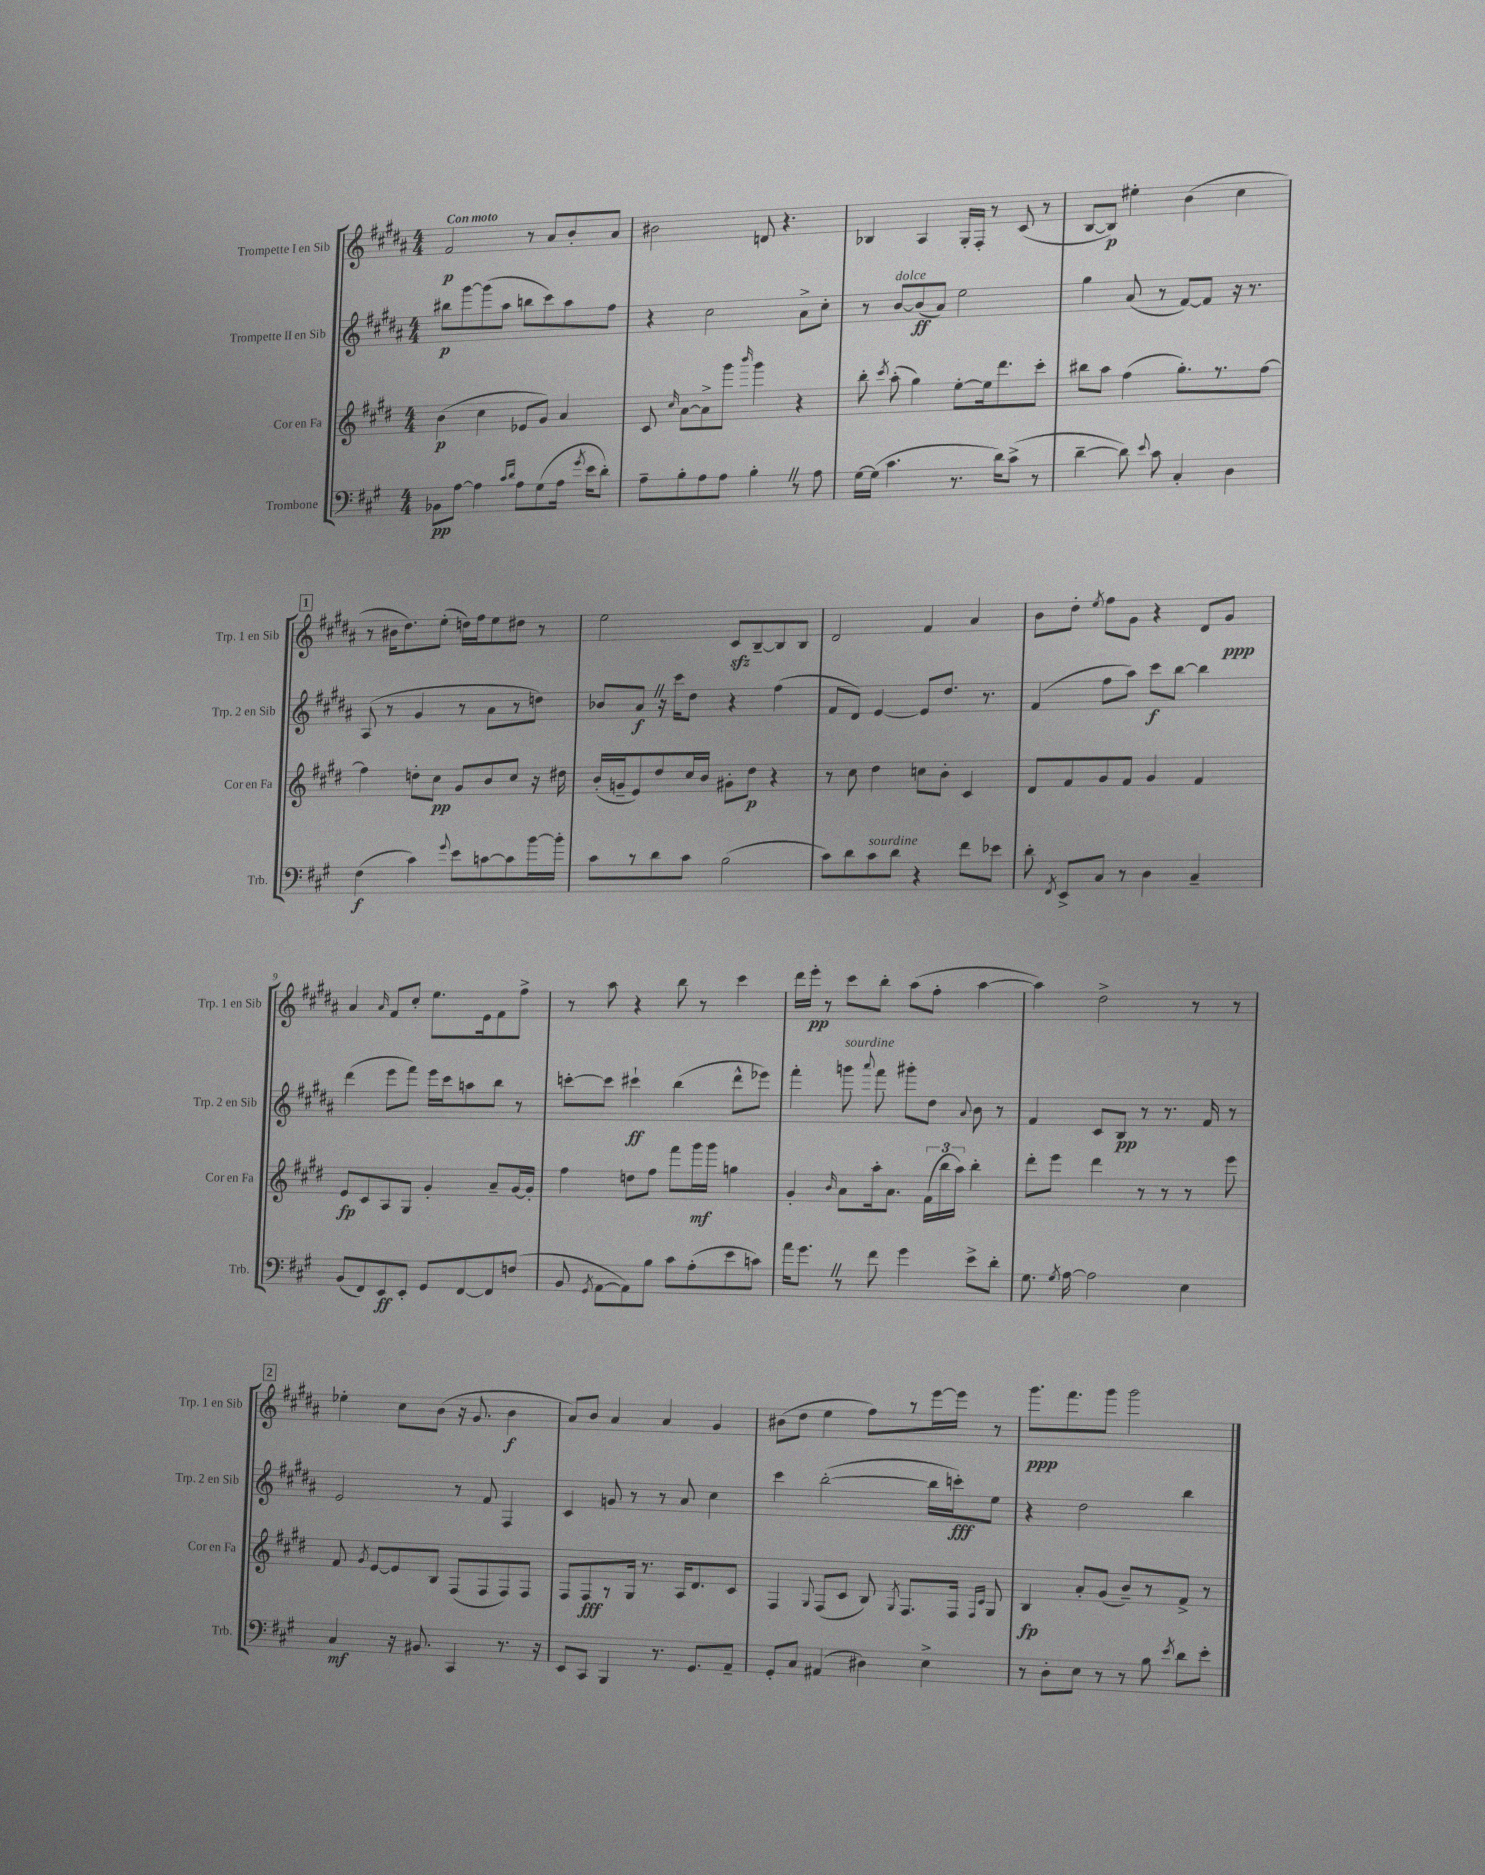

**kern	**dynam	**kern	**dynam	**kern	**dynam	**kern	**dynam
*part4	*part4	*part3	*part3	*part2	*part2	*part1	*part1
*staff4	*staff4	*staff3	*staff3	*staff2	*staff2	*staff1	*staff1
*I"Trombone	*	*I"Cor en Fa	*	*I"Trompette II en Sib	*	*I"Trompette I en Sib	*
*I'Trb.	*	*I'Cor en Fa	*	*I'Trp. 2 en Sib	*	*I'Trp. 1 en Sib	*
*clefF4	*	*clefG2	*	*clefG2	*	*clefG2	*
*k[f#c#g#]	*	*k[f#c#g#d#]	*	*k[f#c#g#d#a#]	*	*k[f#c#g#d#a#]	*
*M4/4	*	*M4/4	*	*M4/4	*	*M4/4	*
=1	=1	=1	=1	=1	=1	=1	=1
!	!	!	!	!	!	!LO:TX:a:B:t=Con moto	!
8BB-X\L	pp	(4b\	p	8bb#X\L	p	2f#/	p
[8A\J	.	.	.	[8ggg#\	.	.	.
4A\]	.	4cc#\	.	(8ggg#\]	.	.	.
.	.	.	.	8aa#\J	.	.	.
16qqc#/LL	.	.	.	.	.	.	.
16qqd/JJ	.	.	.	.	.	.	.
8A\L	.	8e-X/L	.	8bbn\L	.	8r	.
(8G#\	.	8g#/J)	.	8ccc#\)	.	8a#/L	.
16A\Jk	.	4a/	.	8aa#\	.	8b'/	.
8qg#/	.	.	.	.	.	.	.
16e\KL	.	.	.	.	.	.	.
8d'\J)	.	.	.	8ff#\J	.	8a#/J	.
=2	=2	=2	=2	=2	=2	=2	=2
8A~\L	.	8c#/	.	4r	.	2b#X\	.
.	.	16qqcc#/	.	.	.	.	.
8B'\	.	[8a\L	.	.	.	.	.
8A\	.	8a^\]	.	2cc#\	.	.	.
8A\J	.	8ggg#\J	.	.	.	.	.
.	.	16qqbbb/	.	.	.	.	.
4B'Z\	.	4ggg#\	.	.	.	8dn/	.
.	.	.	.	.	.	4.r	.
8r	.	4r	.	8a#^\L	.	.	.
8A\	.	.	.	8cc#'\J	.	.	.
=3	=3	=3	=3	=3	=3	=3	=3
[16G#\LL	.	8bb'\	.	8r	.	4B-X/	.
(16G#\JJ]	.	.	.	.	.	.	.
.	.	8qccc#/	.	.	.	.	.
!	!	!	!	!LO:TX:a:i:t=dolce	!	!	!
4.c#\	.	(8aa'\	.	[8b/L	.	.	.
.	.	4gg#\)	.	(8b/]	ff	4A#/	.
.	.	.	.	8a#/J)	.	.	.
8.r	.	[8ee'\L	.	2ee\	.	16G#'/LL	.
.	.	.	.	.	.	16F#'/JJ	.
.	.	16ee\k]	.	.	.	8r	.
16d\KL)	.	8.ddd#\	.	.	.	.	.
(8c#^\J	.	.	.	.	.	(8c#/	.
8r	.	8ccc#'\J	.	.	.	8r	.
=4	=4	=4	=4	=4	=4	=4	=4
[4d~\	.	8bb#X\L	.	4gg#\	.	[8B/L	.
.	.	8aa\J	.	.	.	8B/J])	p
8d\])	.	(4ff#\	.	(8a#/	.	4ee#X'\	.
8qqe/	.	.	.	.	.	.	.
8c#\	.	.	.	8r	.	.	.
4C#'/	.	8.gg#'\L)	.	[8f#/L)	.	(4b\	.
.	.	.	.	8f#/J]	.	.	.
.	.	8.r	.	.	.	.	.
4D\	.	.	.	16r	.	4cc#\	.
.	.	.	.	8.r	.	.	.
.	.	[8ff#\J	.	.	.	.	.
!!LO:LB:g=z
!!LO:REH:place=s1:t=1
=5	=5	=5	=5	=5	=5	=5	=5
(4F#\	f	4ff#\]	.	(8A#/	.	8r	.
.	.	.	.	8r	.	16b#X\KL	.
.	.	.	.	.	.	8.dd#\)	.
4c#\)	.	8ddn'\L	.	4g#/	.	.	.
.	.	8cc#\J	pp	.	.	(8ee'\J	.
8qqg#/	.	.	.	.	.	.	.
8e\L	.	8g#/L	.	8r	.	16ddn\LL)	.
.	.	.	.	.	.	16ff#\J	.
[8cn\	.	8b/	.	8a#\L	.	8ee\	.
8c\]	.	8cc#/J	.	8r	.	8dd#X\J	.
[16b\L	.	16r	.	8ddn\J)	.	8r	.
16b'\JJ]	.	16dd#X\	.	.	.	.	.
=6	=6	=6	=6	=6	=6	=6	=6
8c#\L	.	(16b'/LL	.	8b-X/L	.	2ee\	.
.	.	16gn~/J	.	.	.	.	.
8r	.	8e/)	.	8a#Z/J	f	.	.
8d\	.	8dd#/	.	16r	.	.	.
.	.	.	.	16ccc#\KL	.	.	.
8c#\J	.	16cc#/L	.	8dd#\J	.	.	.
.	.	16b/JJ	.	.	.	.	.
(2B\	.	8g#X'\L	.	4r	.	8c#zz/L	.
.	.	8dd#\J	p	.	.	[8B~/	.
.	.	4r	.	(4ff#\	.	8B/]	.
.	.	.	.	.	.	8B/J	.
=7	=7	=7	=7	=7	=7	=7	=7
8c#\L)	.	8r	.	8f#/L	.	2d#/	.
8d\	.	8cc#\	.	8d#/J)	.	.	.
!LO:TX:a:i:t=sourdine	!	!	!	!	!	!	!
8c#\	.	4dd#\	.	[4e/	.	.	.
8d\J	.	.	.	.	.	.	.
4r	.	8ccn\L	.	8e/L]	.	4f#/	.
.	.	8b'\J	.	8.dd#/J	.	.	.
8f#\L	.	4c#/	.	.	.	4a#/	.
.	.	.	.	8.r	.	.	.
8e-X\J	.	.	.	.	.	.	.
=8	=8	=8	=8	=8	=8	=8	=8
8d'\	.	8d#/L	.	(4f#/	.	8b\L	.
8qFF#/	.	.	.	.	.	.	.
8EE^/L	.	8f#/	.	.	.	8dd#'\J	.
.	.	.	.	.	.	8qee/	.
8C#/J	.	8g#/	.	8ff#\L	.	8ff#\L	.
8r	.	8f#/J	.	8aa#\J)	.	8g#\J	.
4D\	.	4g#/	.	8ccc#\L	f	4r	.
.	.	.	.	[8bb\J	.	.	.
4C#~/	.	4f#/	.	4bb\]	.	8d#/L	.
.	.	.	.	.	.	8g#/J	ppp
!!LO:LB:g=z
=9	=9	=9	=9	=9	=9	=9	=9
(8BB/L	.	8e/L	fp	(4ddd#\	.	4a#/	.
8FF#/)	.	8c#/	.	.	.	.	.
.	.	.	.	.	.	16qqa#/	.
8EE/	ff	8A/	.	8eee\L	.	8f#/L	.
8EE'/J	.	8G#/J	.	8fff#\J)	.	8cc#'/J	.
8GG#/L	.	4g#'/	.	16eee\LL	.	8.ee\L	.
.	.	.	.	16ccc#\J	.	.	.
[8FF#/	.	.	.	8aan\	.	.	.
.	.	.	.	.	.	16e\k	.
8FF#/]	.	8a~/L	.	8bb\J	.	8f#\	.
(8Fn/J	.	[16g#/L	.	8r	.	8ff#^\J	.
.	.	16g#'/JJ]	.	.	.	.	.
=10	=10	=10	=10	=10	=10	=10	=10
8BB/	.	4ff#\	.	[8cccn'\L	.	8r	.
8qGG#/	.	.	.	.	.	.	.
[8AA\L	.	.	.	8ccc\J]	.	8aa#\	.
8AA\])	.	8ddn\L	.	4ccc#X`\	ff	4r	.
8B\J	.	8ff#\J	.	.	.	.	.
8c#\L	.	8fff#\L	.	(4bb\	.	8bb\	.
(8A'\	.	16ggg#\L	mf	.	.	8r	.
.	.	16ggg#\JJ	.	.	.	.	.
8e\	.	4ggn\	.	8ddd#^^\L	.	4ccc#\	.
8cn\J)	.	.	.	8eee-X\J)	.	.	.
=11	=11	=11	=11	=11	=11	=11	=11
16a\KL	.	4g#'/	.	4fff#'\	.	16ddd#\LL	.
8.g#Z\J	.	.	.	.	.	16eee'\JJ	pp
.	.	.	.	.	.	8r	.
.	.	16qqb/	.	.	.	.	.
!	!	!	!	!LO:TX:a:i:t=sourdine	!	!	!
8r	.	8a\L	.	8gggn\	.	8ccc#\L	.
.	.	.	.	8qqaaa#/	.	.	.
8f#\	.	16aa'\k	.	8fff#\	.	8bb'\J	.
.	.	8.a\J	.	.	.	.	.
4g#\	.	.	.	8ggg#X'\L	.	(8aa#\L	.
.	.	(24f#\LL	.	8dd#\J	.	8ff#'\J	.
.	.	24bb\	.	.	.	.	.
.	.	24aa\JJ)	.	.	.	.	.
.	.	.	.	8qqa#/	.	.	.
8e^\L	.	4bb'\	.	8b\	.	[4aa#\	.
8d'\J	.	.	.	8r	.	.	.
=12	=12	=12	=12	=12	=12	=12	=12
8.G#\	.	8ddd#'\L	.	4f#/	.	4aa#\])	.
.	.	8eee\J	.	.	.	.	.
8qG#/	.	.	.	.	.	.	.
[16A\	.	.	.	.	.	.	.
2A\]	.	4ddd#\	.	8c#/L	.	2dd#^\	.
.	.	.	.	8B/J	pp	.	.
.	.	8r	.	8r	.	.	.
.	.	8r	.	8.r	.	.	.
4E\	.	8r	.	.	.	8r	.
.	.	.	.	16f#/	.	.	.
.	.	8eee\	.	8r	.	8r	.
!!LO:LB:g=z
!!LO:REH:place=s1:t=2
=13	=13	=13	=13	=13	=13	=13	=13
4C#/	mf	8f#/	.	2e/	.	4ee-X'\	.
.	.	8qg#/	.	.	.	.	.
.	.	[8e/L	.	.	.	.	.
16r	.	8e/]	.	.	.	8cc#\L	.
8.BB#X/	.	.	.	.	.	.	.
.	.	8B/J	.	.	.	(8b\J	.
4CC#/	.	(8F#/L	.	8r	.	16r	.
.	.	.	.	.	.	8.g#/	.
.	.	8F#/	.	8f#/	.	.	.
8.r	.	8F#/)	.	4F#/	.	4b\	f
.	.	8F#/J	.	.	.	.	.
16r	.	.	.	.	.	.	.
=14	=14	=14	=14	=14	=14	=14	=14
8EE/L	.	8F#/L	.	4c#/	.	8a#/L)	.
8CC#/J	.	8F#/	fff	.	.	8b/J	.
4BBB/	.	8r	.	8gn/	.	4a#/	.
.	.	16G#/Jk	.	8r	.	.	.
.	.	8.r	.	.	.	.	.
8.r	.	.	.	8r	.	4a#/	.
.	.	16A/KL	.	8a#/	.	.	.
8.GG#/L	.	8.d#/	.	.	.	.	.
.	.	.	.	4cc#\	.	4g#/	.
8AA~/J	.	8c#/J	.	.	.	.	.
=15	=15	=15	=15	=15	=15	=15	=15
8GG#'/L	.	4F#/	.	4ccc#\	.	(8b#X\L	.
8C#/J	.	.	.	.	.	8dd#\J	.
.	.	8qqG#/	.	.	.	.	.
(4AA#X/	.	(8F#/L	.	([2bb'\	.	4ee\	.
.	.	8c#/J	.	.	.	.	.
4D#X\)	.	8B/)	.	.	.	8ff#\L)	.
.	.	8qG#/	.	.	.	.	.
.	.	8.F#/L	.	.	.	8r	.
4E^\	.	.	.	16bb\LL]	.	[16eee\L	.
.	.	16F#/Jk	.	16cccn'\J)	fff	16eee\JJ]	.
.	.	16qqF#/LL	.	.	.	.	.
.	.	16qqc#/JJ	.	.	.	.	.
.	.	8G#/	.	8ee\J	.	8r	.
=16	=16	=16	=16	=16	=16	=16	=16
8r	.	4B/	fp	4r	.	8.ggg#\L	ppp
8D'\L	.	.	.	.	.	.	.
.	.	.	.	.	.	8.fff#\	.
8E\J	.	8a'/L	.	2dd#\	.	.	.
8r	.	(8g#/J	.	.	.	8ggg#\J	.
8r	.	8b~/L)	.	.	.	2ggg#\	.
8B\	.	8r	.	.	.	.	.
8qe/	.	.	.	.	.	.	.
8d\L	.	8f#^/J	.	4bb\	.	.	.
8e'\J	.	8r	.	.	.	.	.
==	==	==	==	==	==	==	==
*-	*-	*-	*-	*-	*-	*-	*-
